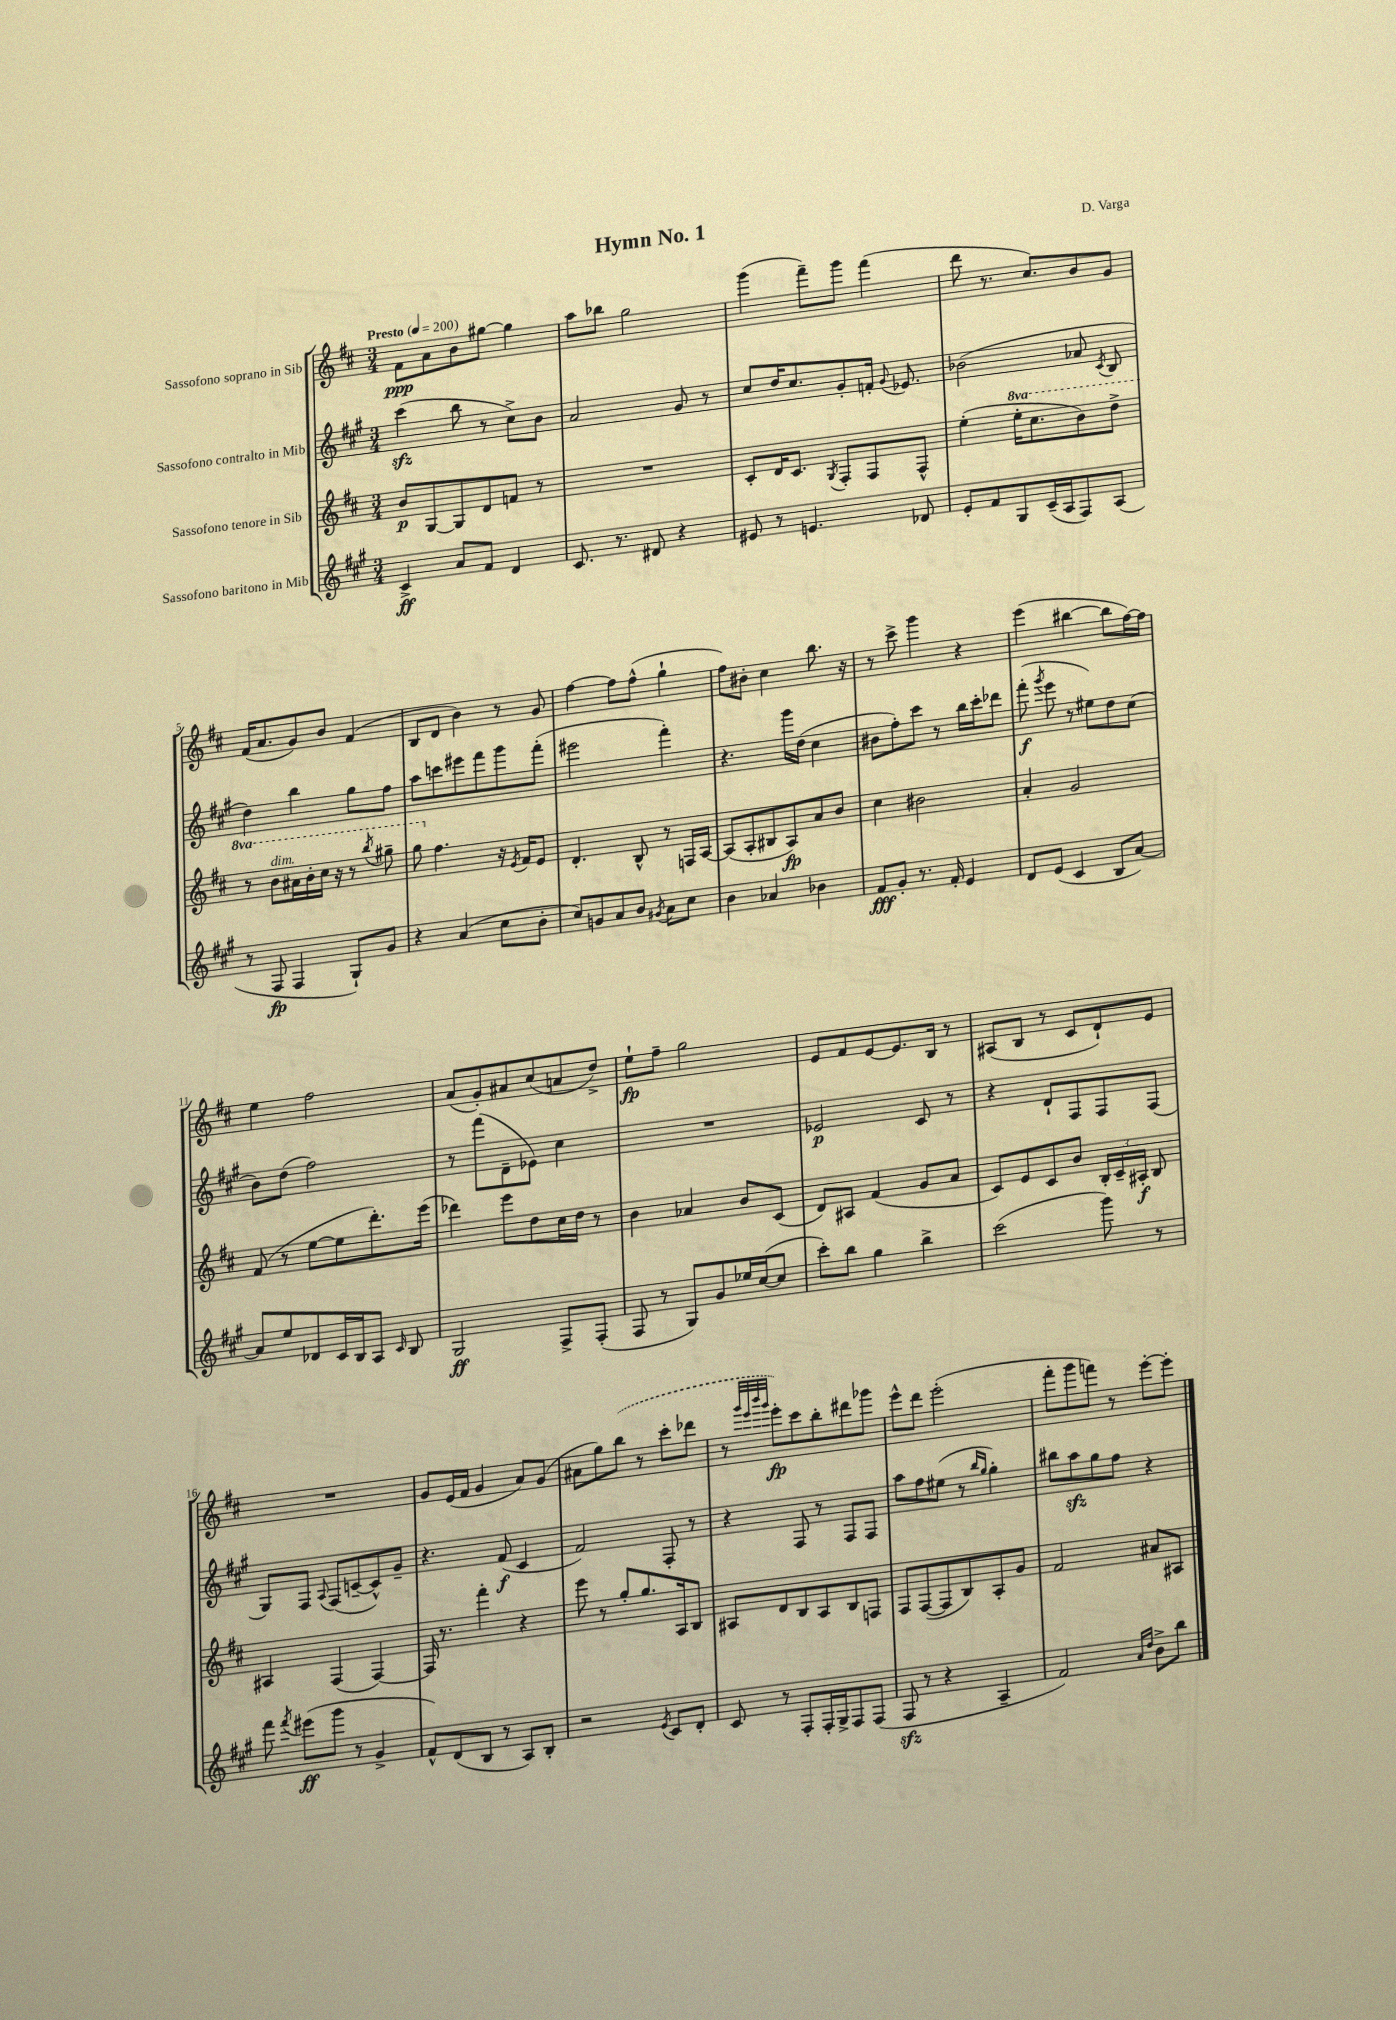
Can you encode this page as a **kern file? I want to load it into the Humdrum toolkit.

**kern	**kern	**kern	**kern
*staff4	*staff3	*staff2	*staff1
*clefG2	*clefG2	*clefG2	*clefG2
*k[f#c#g#]	*k[f#c#]	*k[f#c#g#]	*k[f#c#]
*M3/4	*M3/4	*M3/4	*M3/4
*MM200	*MM200	*MM200	*MM200
4c#^/	8b/L	(4ccc#\	8f#\L
.	[8G/	.	8a\
8a/L	8G/]	8bb\	8b\
8f#/J	8d/	8r	[8gg#\J
4d/	8f/J	8cc#^\L)	4gg#\]
.	8r	8b\J	.
=	=	=	=
8.c#/	2.r	2a/	8aa\L
.	.	.	8bb-\J
8.r	.	.	.
.	.	.	2gg\
8d#/	.	.	.
4r	.	8g#/	.
.	.	8r	.
=	=	=	=
8e#/	8c#'/L	8cc#/L	(4ggg\
8r	16d/K	16dd/K	.
.	8.c#/J	8.cc#/	.
4.e/	.	.	8fff#~\L)
.	8qG/	.	.
.	8F#'/L	8g#'/	8ggg\J
.	8F#/	16f'/Jk	(4fff#\
.	.	8qqg#/	.
.	.	8.e-/	.
8d-/	8F#^^/J	.	.
=	=	=	=
8e'/L	(4ee'\	(2b-\	8ddd\
8f#/	.	.	8.r
8G#/	16eee'\LK	.	.
.	8.ccc#\	.	8.cc#/L)
(16c#~/L	.	.	.
16A/J	.	.	.
8F#/)	8bb\)	8a-/	8b/
.	.	8qc#/	.
(8A/J	8ddd^\J	8B/	8g/J
=	=	=	=
8r	8r	4dd\)	(16f#/LK
.	.	.	8.a/
8F#/	8bb\L	.	.
4F#/	16aa#\L	4bb\	8g/)
.	16bb'\	.	.
.	16ccc#\JJ	.	8b/J
.	16r	.	.
8G#`/L)	8r	8gg#\L	(4f#/
.	8qbbb/	.	.
8g#/J	8ggg#~\	8ff#\J	.
=	=	=	=
4r	8ggg\	8aa\L	8B/L
.	4.ff#\	8ccc\	8d/J
(4a/	.	8eee#\	4b\)
.	.	8fff#\	.
8cc#\L	16r	8ggg#\	8r
.	8qe/	.	.
.	16f#/LK	.	.
8b'\J	8e/J	(8fff#'\J	8g/
=	=	=	=
8cc#/L)	4.d'/	2eee#\	[4ff#\
8g/	.	.	.
8a/	.	.	8ff#\]L
8b/J	8B^^/	.	(8ff#^^\J
8qg#/	.	.	.
8a\L	8r	4fff#'\)	4gg`\
8cc#\J	16F/LL	.	.
.	[16A/JJ	.	.
=	=	=	=
4b\	(8A/]L	4.r	8ff#\L)
.	8A'/	.	8b#'\J
4a-/	8B#/	.	4cc#\
.	8A/)	16ggg#\LL	.
.	.	(16dd\JJ	.
4b-\	8a/	4cc#\	8.bb\
.	8b/J	.	.
.	.	.	16r
=	=	=	=
8f#/L	4cc#\	8b#\L	8r
8g#'/J	.	8ff#'\)	8ccc#^\
8.r	2b#\	8ccc#\J	4ggg\
.	.	8r	.
16f#'/	.	.	.
4e/	.	16bb\LL	4r
.	.	16ccc#'\J	.
.	.	8ddd-\J	.
=	=	=	=
8d/L	4a'/	(8fff#'\	(4eee\
.	.	8qggg#/	.
(8e/J	.	8eee\	.
4c#/	2g/	8r	[4bb#\
.	.	8ee#\L)	.
8B/L	.	8dd\	8bb#\]L
[8a/J)	.	(8cc#\J	[16ff#\L)
.	.	.	16ff#\]JJ
=	=	=	=
8a/]L	(8f#/	8b\L)	4ee\
8ee/	8r	(8dd\J	.
8d-/	[8ee\L	2ff#\)	2ff#\
16c#/L	8ee\]	.	.
16B/J	.	.	.
8A/J	8.ddd'\)	.	.
16qqc#/	.	.	.
8B/	.	.	.
.	(16eee\Jk	.	.
=	=	=	=
2G#/	4ddd-\)	8r	(8a/L
.	.	(8fff#\L	8g'/)
.	8eee\L	8d~\	8a#/
.	8dd\	8e-\J)	(8cc#/
8F#^/L	16cc#\L	4cc#\	8a/
.	16dd\JJ	.	.
(8F#'/J	8r	.	8dd^/J)
=	=	=	=
8F#/	4b\	2.r	8ee`\L
8r	.	.	8ff#~\J
8G#/L)	4a-/	.	2gg\
8g#/	.	.	.
16ee-/L	8b/L	.	.
([16cc#/J	.	.	.
8cc#/]J	(8c#/J	.	.
=	=	=	=
8ccc#'\L)	8d/L)	2e-/	8e/L
8bb\J	8A#/J	.	8f#/
4gg#\	(4f#/	.	[8e/
.	.	.	8.e/]
4bb^\	8g/L	8c#/	.
.	.	.	16B/Jk
.	8a/J	8r	8r
=	=	=	=
(2ccc#\	8c#/L)	4r	(8A#/L
.	8e/	.	8B/J
.	8c#/	8d`/L	8r
.	8b/J	8F#/	8c#/L
8ggg#\)	24B'/LL	8F#/	8d`/)
.	24c#~/	.	.
.	24A#'/JJ	.	.
8r	8B/	(8F#/J	8e/J
=	=	=	=
8fff#\	4A#/	8G#/L)	2.r
8qfff#/	.	.	.
(8eee#\L	.	8F#/J	.
.	.	8qqA/	.
8ggg#\J	(4F#/	(8F#/L	.
8r	.	[8c~/	.
4g#^/	[4F#/)	8c^^/])	.
.	.	8g#~/J	.
=	=	=	=
8f#^^/L)	16F#/]	4.r	8g/L
.	8.r	.	.
(8d/	.	.	(16e/L
.	.	.	16f#/JJ
8B/J	4fff#'\	.	4g/
8r	.	(8f#/	.
8A/L)	4r	4c#/	8a/L)
8B'/J	.	.	(8g/J
=	=	=	=
2r	8eee\	2f#/)	8a#\L
.	8r	.	8gg\)
.	8gg'/L	.	(8bb\J
.	8.gg/	.	8r
8qe/	.	.	.
8c#/L	.	8F#'/	8ccc#'\L
.	16A/k	.	.
8d'/J	8B/J	8r	8ddd-\J
=	=	=	=
8c#/	8A#/L	4r	8r
.	.	.	32qqggg/LLL
.	.	.	32qqeee/
.	.	.	32qqbbb/
.	.	.	32qqggg/JJJ
8r	8d/	.	8eee'\L)
8F#'/L	8B/	8F#/	8ccc#\
16F#'/L	8A#/	8r	8bb'\
16G#^/J	.	.	.
8F#/	8B/	8F#/L	8ddd#\
(8F#/J	8F/J	8F#/J	8ggg-\J
=	=	=	=
8F#/	8F#/L	8aa\L	8eee^^\L
8r	([8F#/	8ff#\	8ddd\J
4r	8F#/]	(8ee#\J	(2eee'\
.	8B/)	8r	.
.	.	16qqbb/LL	.
.	.	16qqgg#/JJ	.
4A~/	8A'/	4gg#'\)	.
.	8g/J	.	.
=	=	=	=
2f#/)	2f#/	8bb#\L	8fff#'\L
.	.	8aa\	8ggg\
.	.	8gg#\	8fff\J)
.	.	8ff#\J	8r
16qqa/LL	.	.	.
16qqdd/JJ	.	.	.
8b^\L	8a#/L	4r	[8eee'\L
8bb\J	8A#/J	.	8eee'\]J
==	==	==	==
*-	*-	*-	*-
